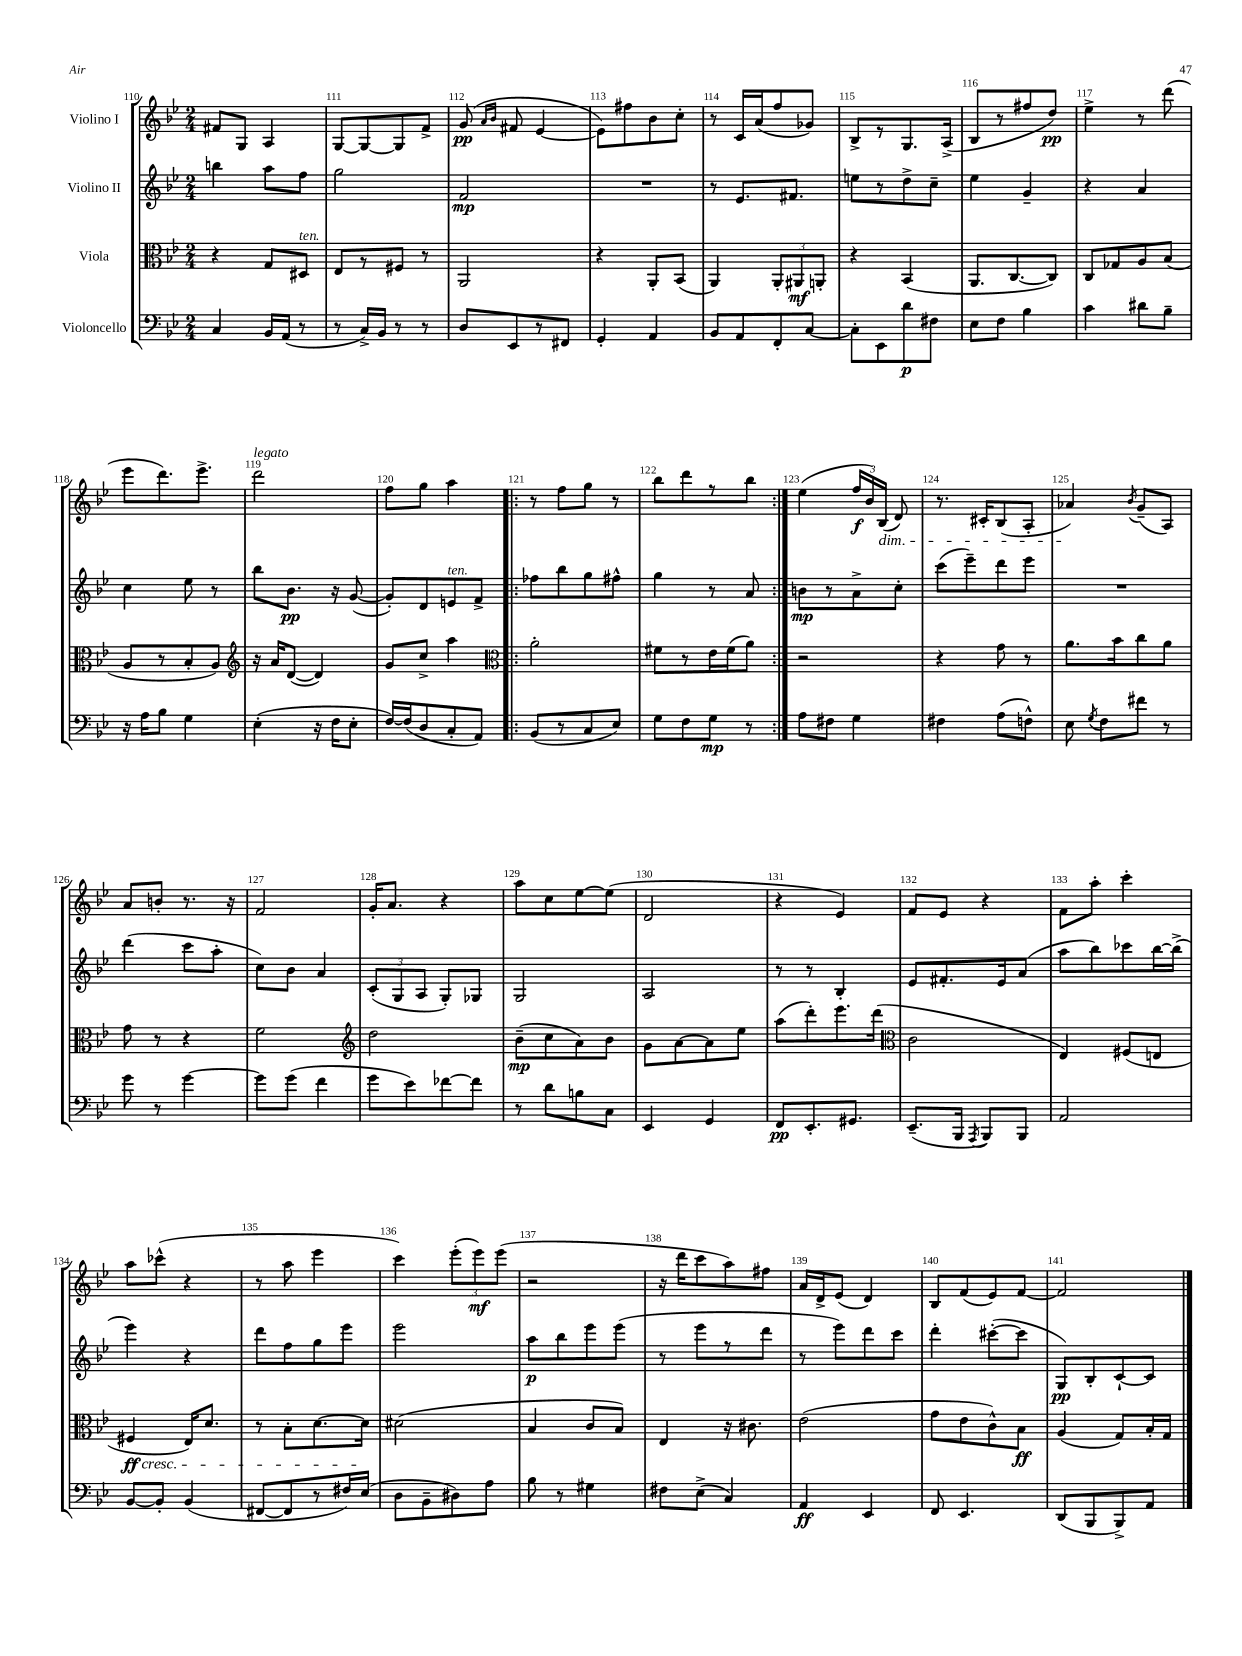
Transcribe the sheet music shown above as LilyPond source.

<<
\new StaffGroup <<
\new Staff = "s0" \with { instrumentName = "Violino I" } {
    \clef treble \key bes \major \numericTimeSignature \time 2/4
    \autoBeamOff fis'8[ g8] a4 |
    g8[~ g8~ g8 f'8]-> |
    g'8\pp( \grace { a'16[ bes'16] } fis'8 ees'4~ |
    ees'8[) fis''8 bes'8 c''8]-. |
    r8 c'16[ a'16( f''8 ges'8]) |
    bes8[-> r8 g8. a16]->( |
    bes8[ r8 fis''8 d''8]\pp) |
    ees''4-> r8 d'''8( |
    ees'''8[ d'''8.) ees'''8.]-> |
    d'''2^\markup { \italic "legato" } |
    f''8[ g''8] a''4 |
    \repeat volta 2 { r8 f''8[ g''8] r8 |
    bes''8[ d'''8 r8 bes''8] | }
    ees''4( \tuplet 3/2 { f''16[\f bes'16) bes16]\dim( } d'8) |
    r8. cis'16[-. bes8( a8]-. |
    aes'4\!) \acciaccatura { bes'8 } g'8[--( a8]) |
    a'8[ b'8]-. r8. r16 |
    f'2 |
    g'16[-. a'8.] r4 |
    a''8[ c''8 ees''8~ ees''8]( |
    d'2 |
    r4 ees'4) |
    f'8[ ees'8] r4 |
    f'8[ a''8]-. c'''4-. |
    a''8[ ces'''8]-^( r4 |
    r8 a''8 ees'''4 |
    c'''4) \tuplet 3/2 { ees'''8[-.( ees'''8\mf) ees'''8]( } |
    r2 |
    r16 d'''16[ c'''8 a''8) fis''8] |
    a'16[ d'16-> ees'8]( d'4) |
    bes8[ f'8( ees'8) f'8]~ |
    f'2 \bar "|." |
}
\new Staff = "s1" \with { instrumentName = "Violino II" } {
    \clef treble \key bes \major \numericTimeSignature \time 2/4
    \autoBeamOff b''4 a''8[ f''8] |
    g''2 |
    f'2\mp |
    R2 |
    r8 ees'8.[ fis'8.] |
    e''8[ r8 d''8-> c''8]-- |
    ees''4 g'4-- |
    r4 a'4 |
    c''4 ees''8 r8 |
    bes''8[ bes'8.]\pp r16 g'8~( |
    g'8[-.) d'8 e'8^\markup { \italic "ten." } f'8]-> |
    \repeat volta 2 { fes''8[ bes''8 g''8 fis''8]-^ |
    g''4 r8 a'8 | }
    b'8[\mp r8 a'8-> c''8]-. |
    c'''8[( ees'''8--) d'''8 ees'''8] |
    R2 |
    d'''4( c'''8[ a''8]-. |
    c''8[) bes'8] a'4 |
    \tuplet 3/2 { c'8[-.( g8 a8] } g8[-.) ges8] |
    g2 |
    a2 |
    r8 r8 bes4-. |
    ees'8[ fis'8.-. ees'16 a'8]( |
    a''8[ bes''8) ces'''8 bes''16~ bes''16]->( |
    ees'''4) r4 |
    d'''8[ f''8 g''8 ees'''8] |
    ees'''2 |
    a''8[\p bes''8 ees'''8 ees'''8]( |
    r8 ees'''8[ r8 d'''8] |
    r8 ees'''8[) d'''8 c'''8] |
    d'''4-. cis'''8[~-.( cis'''8] |
    g8[\pp) bes8-. c'8~-! c'8] \bar "|." |
}
\new Staff = "s2" \with { instrumentName = "Viola" } {
    \clef alto \key bes \major \numericTimeSignature \time 2/4
    \autoBeamOff r4 g8[ dis8]^\markup { \italic "ten." } |
    ees8[ r8 fis8] r8 |
    a,2 |
    r4 a,8[-. bes,8]( |
    a,4) \tuplet 3/2 { a,8[-. ais,8\mf a,8]-. } |
    r4 bes,4( |
    a,8.[ c8.~ c8]) |
    c8[ ges8 a8 bes8]( |
    a8[ r8 bes8-. a8]) |
    \clef treble r16 a'16[ d'8]~( d'4) |
    g'8[ c''8]-> a''4 |
    \repeat volta 2 { \clef alto a'2-. |
    fis'8[ r8 ees'16 fis'16( a'8]) | }
    r2 |
    r4 g'8 r8 |
    a'8.[ bes'16 c''8 a'8] |
    g'8 r8 r4 |
    f'2 |
    \clef treble d''2 |
    bes'8[--\mp( c''8 a'8) bes'8] |
    g'8[ a'8~ a'8 ees''8] |
    a''8[( d'''8-.) ees'''8. d'''16]( |
    \clef alto c'2 |
    ees4) fis8[( e8] |
    fis4\ff\cresc ees16[) d'8.] |
    r8 bes8[-. d'8.~ d'16]\! |
    dis'2( |
    bes4 c'8[ bes8]) |
    ees4 r16 cis'8. |
    ees'2( |
    g'8[ ees'8 c'8-^) bes8]\ff |
    a4( g8[) bes16-. g16] \bar "|." |
}
\new Staff = "s3" \with { instrumentName = "Violoncello" } {
    \clef bass \key bes \major \numericTimeSignature \time 2/4
    \autoBeamOff c4 bes,16[ a,16]( r8 |
    r8 c16[->) bes,16] r8 r8 |
    d8[ ees,8 r8 fis,8] |
    g,4-. a,4 |
    bes,8[ a,8 f,8-. c8]~ |
    c8[-. ees,8 d'8\p fis8] |
    ees8[ f8] bes4 |
    c'4 dis'8[ bes8]-- |
    r16 a16[ bes8] g4 |
    ees4-.( r16 f16[ ees8]-. |
    f16[~) f16( d8 c8-. a,8]) |
    \repeat volta 2 { bes,8[( r8 c8 ees8]) |
    g8[ f8 g8]\mp r8 | }
    a8[ fis8] g4 |
    fis4 a8[( f8]-^) |
    ees8 \acciaccatura { g8 } f8[ fis'8] r8 |
    g'8 r8 g'4~ |
    g'8[ g'8]( f'4 |
    g'8[ ees'8) fes'8~ fes'8] |
    r8 d'8[ b8 c8] |
    ees,4 g,4 |
    f,8[\pp ees,8.-. gis,8.] |
    ees,8.[--( bes,,16] \acciaccatura { a,,8 } bes,,8[) bes,,8] |
    a,2 |
    bes,8[~ bes,8]-. bes,4( |
    fis,8[~ fis,8 r8 fis16) ees16]( |
    d8[ bes,8-- dis8) a8] |
    bes8 r8 gis4 |
    fis8[ ees8]->( c4) |
    a,4\ff ees,4 |
    f,8 ees,4. |
    d,8[( bes,,8 bes,,8->) a,8] \bar "|." |
}
>>
>>
\layout { \context { \Score currentBarNumber = #110 \override BarNumber.break-visibility = ##(#f #t #t) barNumberVisibility = #all-bar-numbers-visible } }
